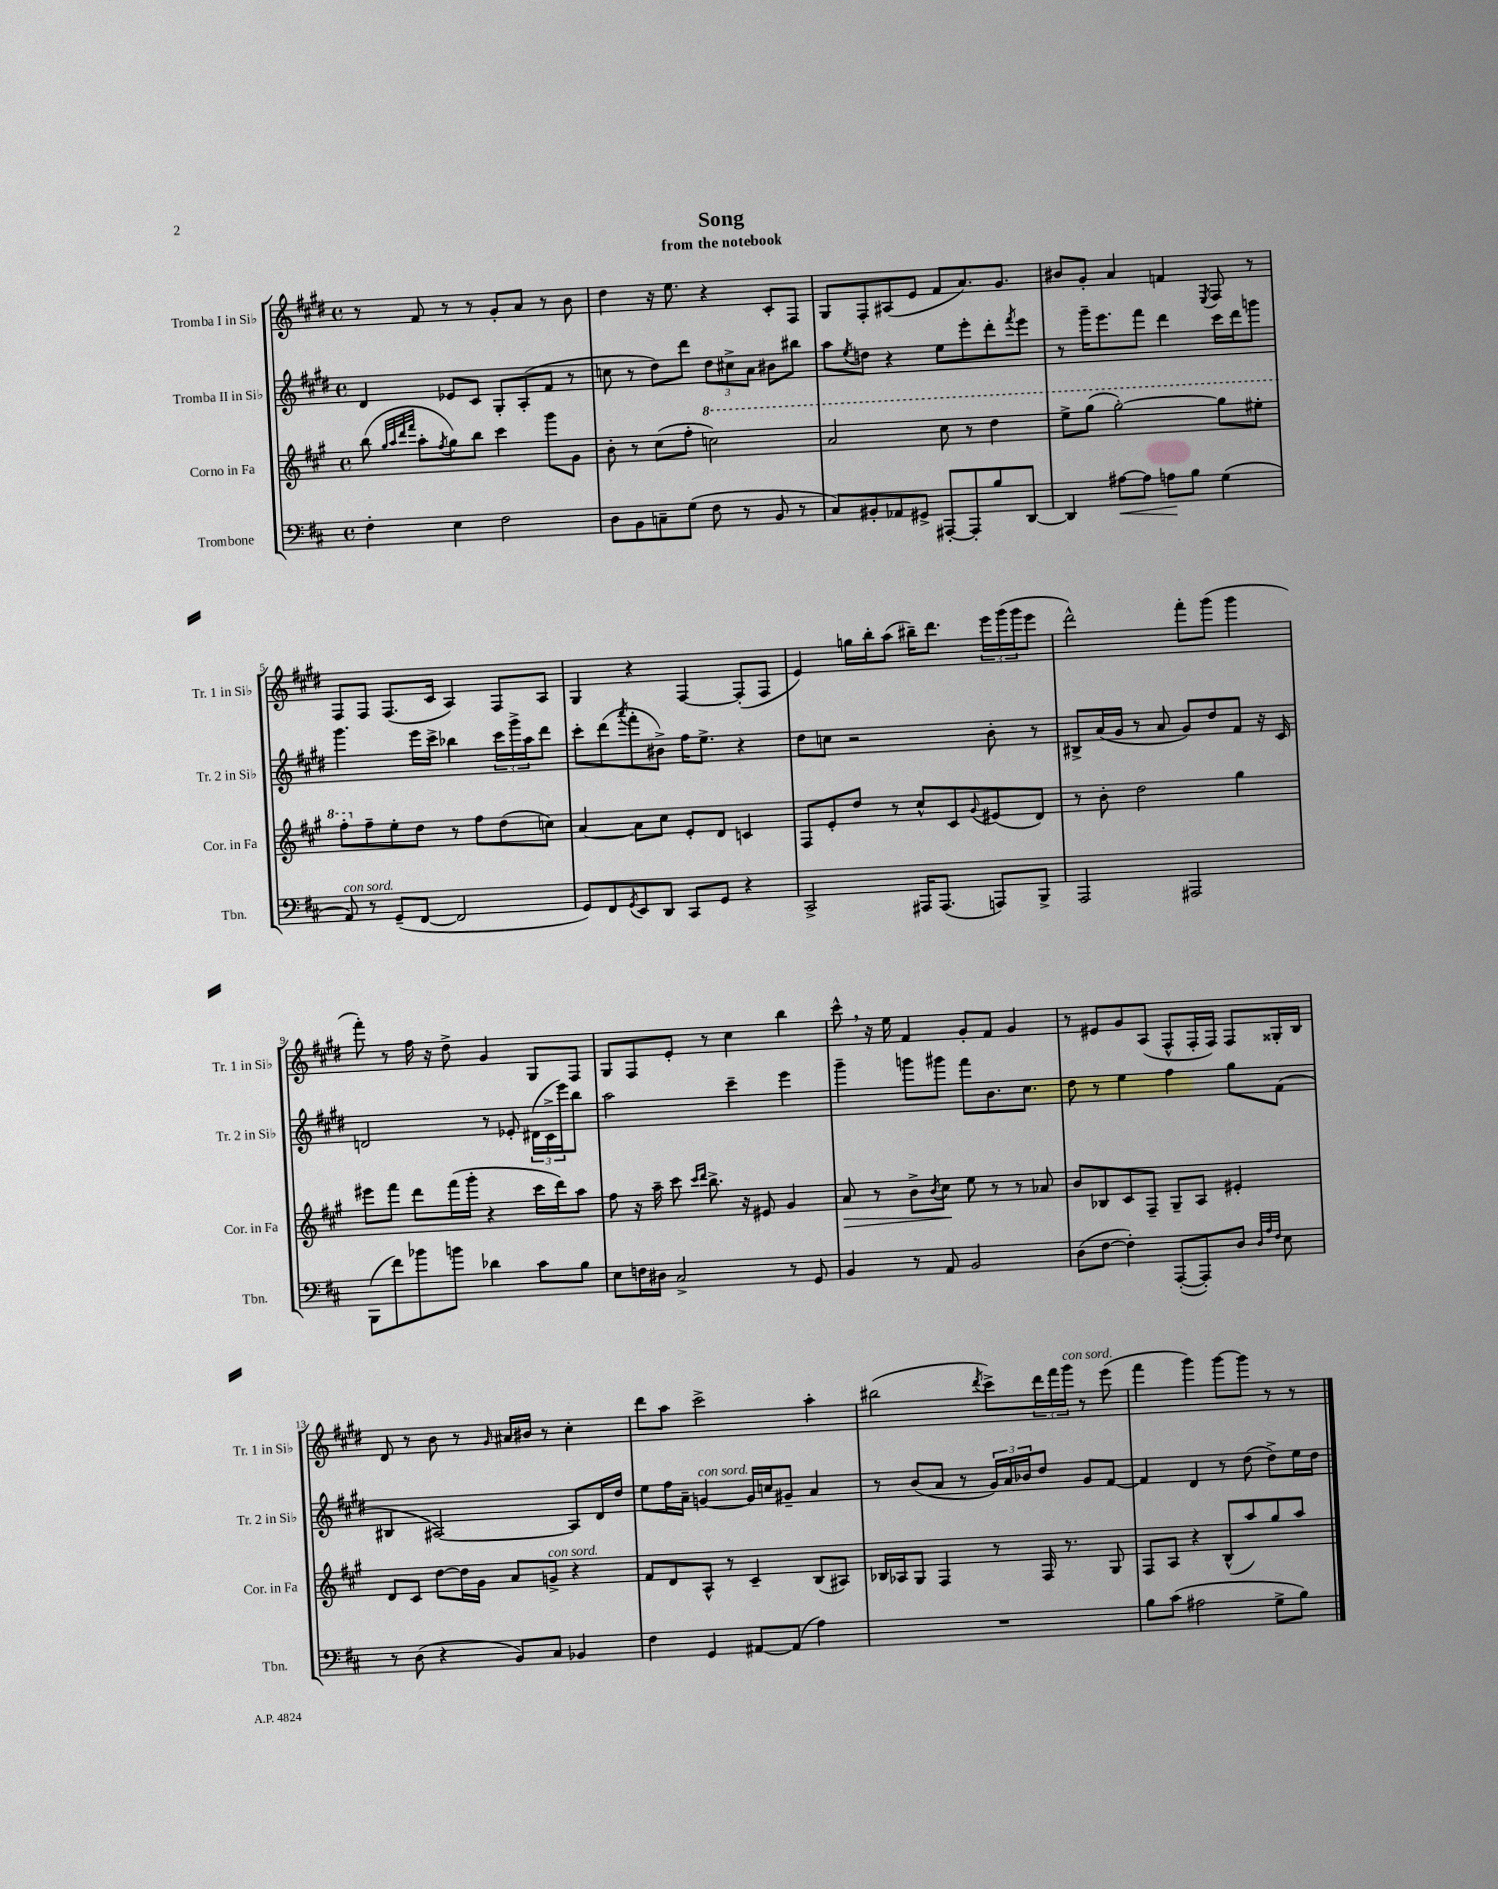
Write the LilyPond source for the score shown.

\header { title = "Song" subtitle = "from the notebook" }
<<
\new StaffGroup <<
\new Staff = "s0" \with { instrumentName = "Tromba I in Sib" shortInstrumentName = "Tr. 1 in Sib" } {
    \clef treble \key e \major \defaultTimeSignature \time 4/4
    r8 fis'8 r8 r8 gis'8-. a'8 r8 b'8 |
    dis''4 r16 e''8. r4 cis'8-. fis8 |
    gis8 fis8-. ais8( e'8 fis'8 a'8.) gis'8. |
    bis'8 gis'8-. a'4 f'4 \acciaccatura { e8 } fis8 r8 |
    fis8 fis8 fis8.( cis'16 a4) fis8 a8 |
    gis4 r4 fis4~ fis8-.( fis8 |
    e'4) g''16 b''16-. a''8( bis''16--) dis'''8. \tuplet 3/2 { e'''16 gis'''16( gis'''16 } e'''8 |
    dis'''2-^) fis'''8-. gis'''8( gis'''4 |
    fis'''8-.) r8 fis''16 r16 dis''8-> gis'4 gis8 fis8 |
    gis8 fis8 e'8-. r8 cis''4 b''4 |
    cis'''8-^ \breathe r16 e''16 fis'4 gis'8-. fis'8 gis'4 |
    r8 eis'8 gis'8 a8( fis8-^ fis16-. fis16) fis8 gisis16-. b16 |
    dis'8 r8 b'8 r8 \grace { gis'16 } ais'16 bis'16 r8 cis''4-. |
    dis'''8 a''8 cis'''2-> a''4-. |
    bis''2( \acciaccatura { dis'''8 } cis'''8->) \tuplet 3/2 { dis'''16 fis'''16 gis'''16^\markup { \italic "con sord." } } r8 e'''8( |
    fis'''4 gis'''4) gis'''8~ gis'''8 r8 r8 \bar "|." |
}
\new Staff = "s1" \with { instrumentName = "Tromba II in Sib" shortInstrumentName = "Tr. 2 in Sib" } {
    \clef treble \key e \major \defaultTimeSignature \time 4/4
    dis'4 ees'8 cis'8 gis8-. a8-.( fis'8 r8 |
    c''8 r8 dis''8) dis'''8 \tuplet 3/2 { dis''8 cis''8-> a'8 } bis'8 bis''8 |
    a''8 \acciaccatura { e''8 } d''8 r4 e''8 e'''8-. dis'''8-. \acciaccatura { fis'''8 } e'''8 |
    r8 gis'''16-- e'''8. fis'''8 dis'''4 cis'''16 dis'''16 g'''8 |
    gis'''4. e'''16 cis'''16-> bes''4 \tuplet 3/2 { cis'''16 gis'''16-> a''16 } dis'''8 |
    cis'''8-. dis'''8( \acciaccatura { a'''8 } fis'''8-. bis'8->) fis''16 e''8.-> r4 |
    dis''8 c''8 r2 b'8-. r8 |
    bis8-> a'16( gis'16 r8 a'8 gis'8) dis''8 fis'8 r16 cis'16 |
    d'2 r8 ees'8-. \tuplet 3/2 { dis'16( cis'16-> e'''16) } b''8 |
    a''2 cis'''4-- e'''4 |
    gis'''4-- g'''8 gis'''8 fis'''8 b'8. cis''8. |
    dis''8 r8 e''4 fis''4 gis''8 fis'8( |
    bis4 ais2~) ais8 dis'16 dis''16 |
    e''8 fis''16 a'16-- g'4~^\markup { \italic "con sord." } g'16 c''16 gis'8-- a'4 |
    r8 b'8( a'8 r8 \tuplet 3/2 { gis'16) a'16 bes'16 } dis''8 gis'8 fis'8~ |
    fis'4 dis'4 r8 dis''8( dis''8->) e''16 dis''16 \bar "|." |
}
\new Staff = "s2" \with { instrumentName = "Corno in Fa" shortInstrumentName = "Cor. in Fa" } {
    \clef treble \key a \major \defaultTimeSignature \time 4/4
    b''8( \grace { gis''32 a''32 d'''32 fis'''32 } a''8-. \acciaccatura { fis''8 } gis''8) b''8 cis'''4 gis'''8 gis'8 |
    b'8-. r8 cis''8( fis''8-. \ottava #1 c'''2) |
    a''2 cis'''8 r8 d'''4 |
    e'''8-> gis'''8( gis'''2~-.) gis'''8 eis'''8-. |
    fis'''8-. \ottava #0 fis''8-- e''8-. d''8 r8 fis''8 d''8( c''8) |
    a'4~ a'8 cis''8 e'8-. d'8 c'4 |
    fis8 e'8-. d''8 r8 cis''8-^ cis'8 \appoggiatura { gis'8 } eis'8( d'8) |
    r8 b'8-. d''2 gis''4 |
    eis'''8 fis'''8 d'''8 fis'''16( gis'''16-. r4 cis'''16 d'''16) a''8 |
    fis''8 r16 a''16-- cis'''8 \grace { cis'''16 d'''16 } b''8.-> r16 eis'8 gis'4 |
    a'8\> r8 b'8-> \acciaccatura { b'8 } cis''8\! e''8 r8 r8 aes'8 |
    b'8 bes8 cis'8 fis8-- gis8-- a8 eis'4-. |
    d'8 cis'8 d''8~ d''16 gis'16 a'8 g'8->^\markup { \italic "con sord." } r4 |
    fis'8 d'8 a8-^ r8 cis'4-- b8( ais8) |
    bes16 aes16 gis8 fis4 r8 fis16 r8. gis8 |
    fis8 a8 r4 b8-^( a''8) gis''8 a''8 \bar "|." |
}
\new Staff = "s3" \with { instrumentName = "Trombone" shortInstrumentName = "Tbn." } {
    \clef bass \key d \major \defaultTimeSignature \time 4/4
    fis4-. e4 fis2 |
    d8 b,8 c8-- g8( fis8 r8 b,8 r8 |
    cis8) bis,8-. aes,8 gis,8-> ais,,8~-. ais,,8-. b8 d,8~ |
    d,4 ais8~\< ais8 a8\! b8 g4( |
    a,8^\markup { \italic "con sord." }) r8 g,8--( fis,8~ fis,2 |
    g,8) fis,8 \acciaccatura { g,8 } e,8 d,8 cis,8 g,8 r4 |
    cis,2-> ais,,16 ais,,8.( a,,8) b,,8-> |
    a,,2 ais,,2 |
    b,,8( fis'8) bes'8 b'8 des'4 cis'8 b8 |
    e8 f16 dis16 cis2-> r8 g,8 |
    b,4 r8 a,8 b,2 |
    d8( fis8~ fis4-.) a,,8~-.( a,,8-.) d8 \grace { d32 a32 fis32 } e8 |
    r8 d8( r4 b,8) cis8 bes,4 |
    fis4 g,4 ais,8~ ais,8( a4) |
    R1 |
    b8 cis'8( ais2 g8-> b8) \bar "|." |
}
>>
>>
